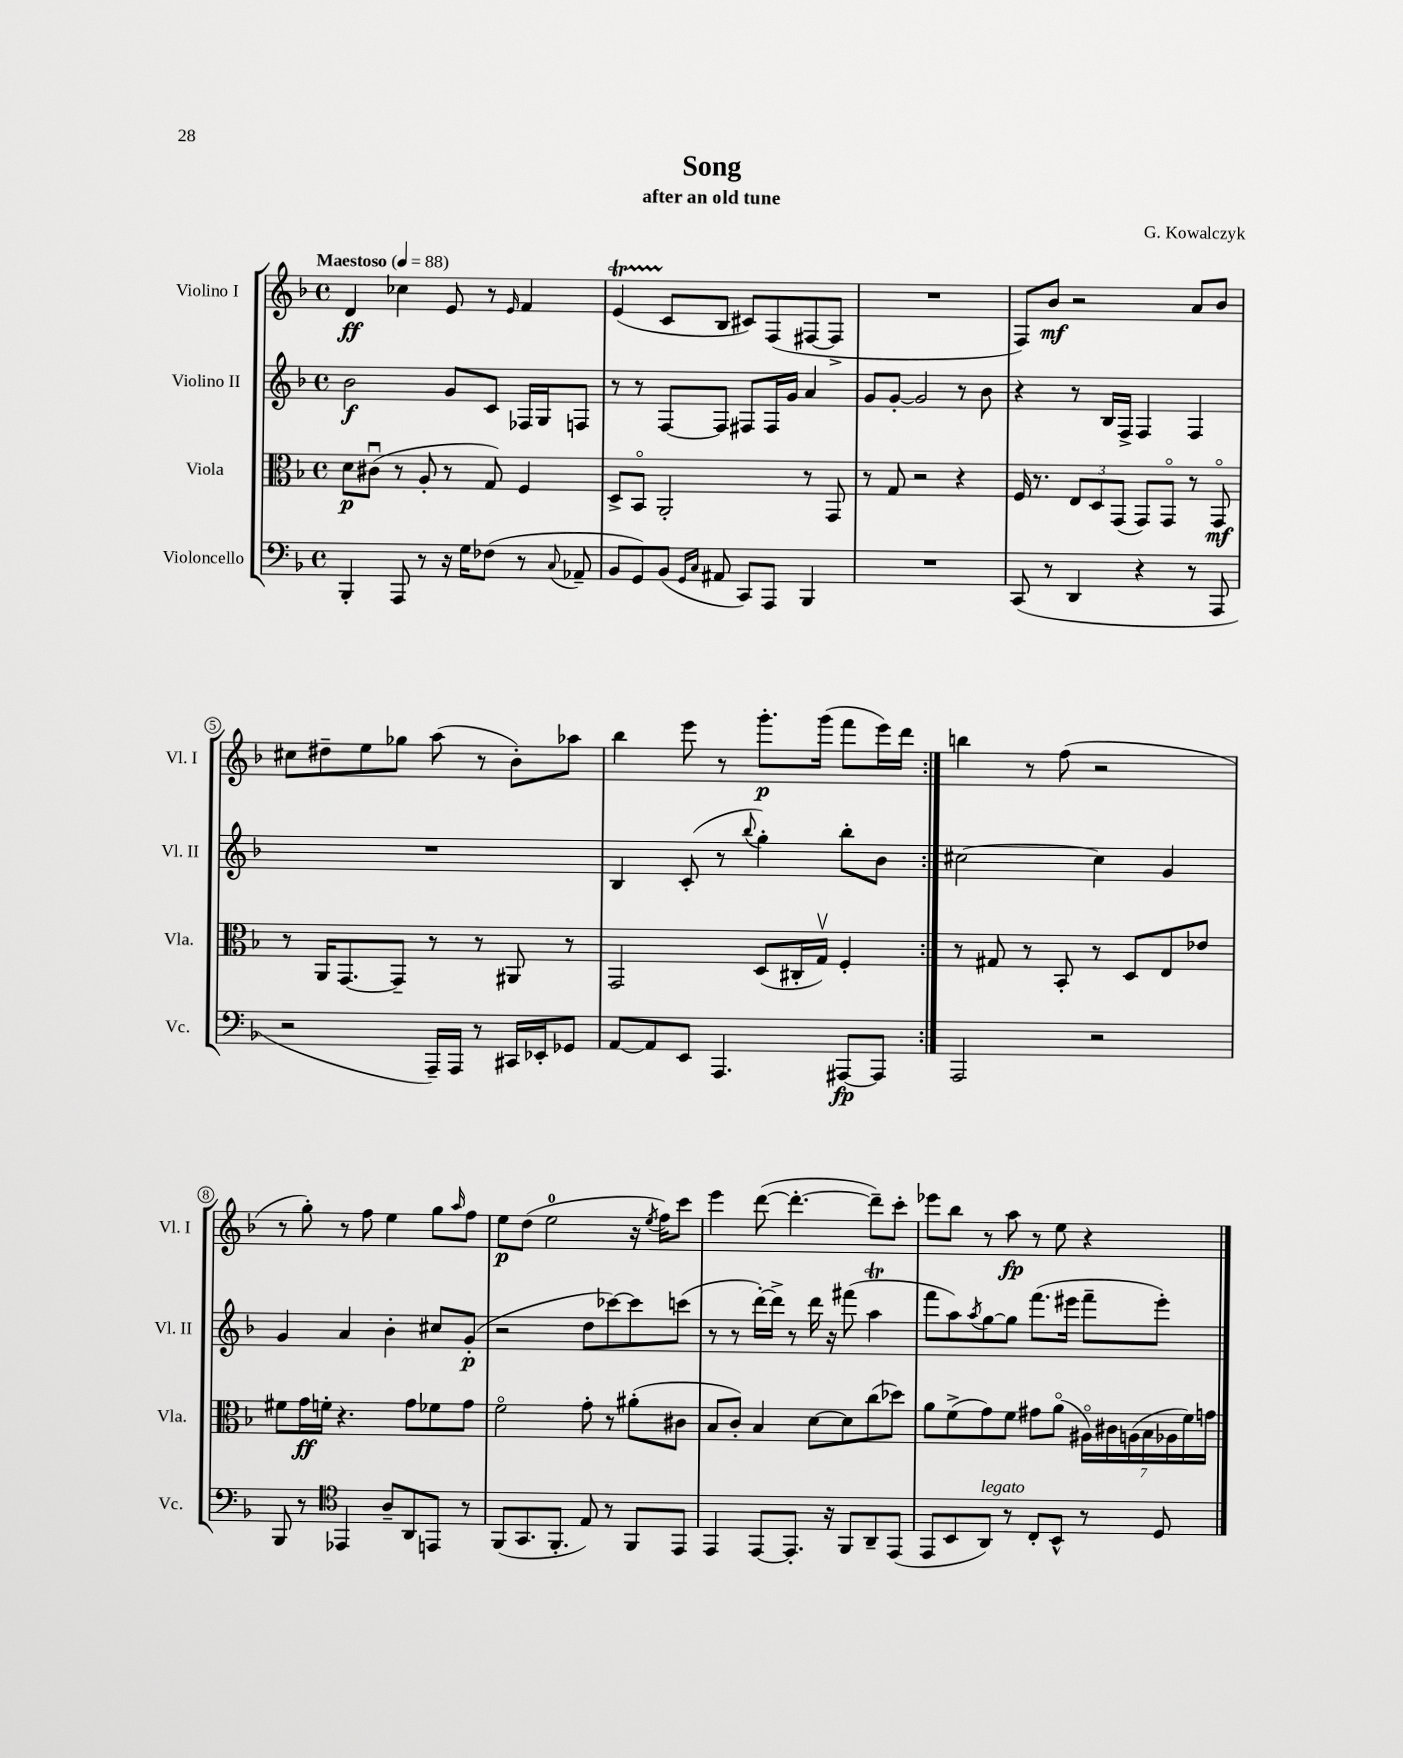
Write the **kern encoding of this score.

**kern	**dynam	**kern	**dynam	**kern	**dynam	**kern	**dynam
*part4	*part4	*part3	*part3	*part2	*part2	*part1	*part1
*staff4	*staff4	*staff3	*staff3	*staff2	*staff2	*staff1	*staff1
*I"Violoncello	*	*I"Viola	*	*I"Violino II	*	*I"Violino I	*
*I'Vc.	*	*I'Vla.	*	*I'Vl. II	*	*I'Vl. I	*
*clefF4	*	*clefC3	*	*clefG2	*	*clefG2	*
*k[b-]	*	*k[b-]	*	*k[b-]	*	*k[b-]	*
*M4/4	*	*M4/4	*	*M4/4	*	*M4/4	*
*met(c)	*	*met(c)	*	*met(c)	*	*met(c)	*
*MM88	*	*MM88	*	*MM88	*	*MM88	*
=1	=1	=1	=1	=1	=1	=1	=1
!	!	!	!	!	!	!LO:TX:a:B:t=Maestoso	!
4BBB-'/	.	8d\L	p	2b-\	f	4d/	ff
.	.	(8c#Xu\J	.	.	.	.	.
8AAA/	.	8r	.	.	.	4cc-X\	.
8r	.	8A'/	.	.	.	.	.
16r	.	8r	.	8g/L	.	8e/	.
16G\KL	.	.	.	.	.	.	.
(8F-X\J	.	8G/)	.	8c/J	.	8r	.
.	.	.	.	.	.	16qqe/	.
8r	.	4F/	.	16F-X/LL	.	4f/	.
.	.	.	.	16G/J	.	.	.
8qqC/	.	.	.	.	.	.	.
8AA-X~/	.	.	.	8Fn/J	.	.	.
=2	=2	=2	=2	=2	=2	=2	=2
8BB-/L	.	8D^/L	.	8r	.	(4et/	.
8GG/)	.	8BB-/J	.	8r	.	.	.
(8BB-/J	.	2AA'/	.	[8F/L	.	8c/L	.
16qqGG/LL	.	.	.	.	.	.	.
16qqC/JJ	.	.	.	.	.	.	.
8AA#X/	.	.	.	8F/J]	.	8B-/J	.
8CC/L)	.	.	.	8F#X/L	.	8c#X/L)	.
8AAA/J	.	.	.	16F#/L	.	(8F/	.
.	.	.	.	16g/JJ	.	.	.
4BBB-/	.	8r	.	4a/	.	[8F#X/	.
.	.	8GG/	.	.	.	8F#^/J]	.
=3	=3	=3	=3	=3	=3	=3	=3
1r	.	8r	.	8g/L	.	1r	.
.	.	8G/	.	[8g'/J	.	.	.
.	.	2r	.	2g/]	.	.	.
.	.	4r	.	8r	.	.	.
.	.	.	.	8b-\	.	.	.
=4	=4	=4	=4	=4	=4	=4	=4
(8CC/	.	16F/	.	4r	.	8F/L)	.
.	.	8.r	.	.	.	.	.
8r	.	.	.	.	.	8b-/J	mf
4DD/	.	12E/L	.	8r	.	2r	.
.	.	12D/	.	.	.	.	.
.	.	.	.	16B-/LL	.	.	.
.	.	(12GG/J	.	.	.	.	.
.	.	.	.	16F^/JJ	.	.	.
4r	.	8GG/L)	.	4F/	.	.	.
.	.	8GG/J	.	.	.	.	.
8r	.	8r	.	4F/	.	8a/L	.
8AAA/	.	8GG/	mf	.	.	8b-/J	.
!!LO:LB:g=z
=5	=5	=5	=5	=5	=5	=5	=5
2r	.	8r	.	1r	.	8cc#X\L	.
.	.	16AA/KL	.	.	.	8dd#X~\	.
.	.	[8.GG/	.	.	.	.	.
.	.	.	.	.	.	8ee\	.
.	.	8GG~/J]	.	.	.	8gg-X\J	.
16AAA~/LL)	.	8r	.	.	.	(8aa\	.
16AAA/JJ	.	.	.	.	.	.	.
8r	.	8r	.	.	.	8r	.
16CC#X/LL	.	8AA#X/	.	.	.	8b-'\L)	.
16EE-X'/J	.	.	.	.	.	.	.
8GG-X/J	.	8r	.	.	.	8aa-X\J	.
=6	=6	=6	=6	=6	=6	=6	=6
[8AA/L	.	2GG/	.	4B-/	.	4bb-\	.
8AA/]	.	.	.	.	.	.	.
8EE/J	.	.	.	(8c'/	.	8eee\	.
4.AAA/	.	.	.	8r	.	8r	.
.	.	.	.	8qqbb-/	.	.	.
.	.	(8D/L	.	4gg'\)	.	8.ggg'\L	p
.	.	16C#X'/L	.	.	.	.	.
.	.	16Gv/JJ)	.	.	.	(16ggg\Jk	.
[8AAA#X/L	fp	4F'/	.	8bb-'\L	.	8fff\L	.
8AAA#/J]	.	.	.	8b-\J	.	16eee\L)	.
.	.	.	.	.	.	16ddd\JJ	.
=7:|!	=7:|!	=7:|!	=7:|!	=7:|!	=7:|!	=7:|!	=7:|!
2AAA/	.	8r	.	[2cc#X\	.	4bbn\	.
.	.	8G#X/	.	.	.	.	.
.	.	8r	.	.	.	8r	.
.	.	8BB-'/	.	.	.	(8ff\	.
2r	.	8r	.	4cc#\]	.	2r	.
.	.	8D/L	.	.	.	.	.
.	.	8E/	.	4g/	.	.	.
.	.	8e-X/J	.	.	.	.	.
!!LO:LB:g=z
=8	=8	=8	=8	=8	=8	=8	=8
8BBB-/	.	8f#X\L	.	4g/	.	8r	.
8r	.	16g\L	ff	.	.	8gg'\)	.
.	.	16fn'\JJ	.	.	.	.	.
*clefC4	*	*	*	*	*	*	*
4EE-X/	.	4.r	.	4a/	.	8r	.
.	.	.	.	.	.	8ff\	.
8A~/L	.	.	.	4b-'\	.	4ee\	.
8AA/	.	8g\L	.	.	.	.	.
8EEn/J	.	8f-X\	.	8cc#X/L	.	8gg\L	.
.	.	.	.	.	.	16qqaa/	.
8r	.	8g\J	.	(8g'/J	p	8ff\J	.
=9	=9	=9	=9	=9	=9	=9	=9
(8FF/L	.	2f\	.	2r	.	8ee\L	p
8.GG/	.	.	.	.	.	(8dd\J	.
.	.	.	.	.	.	2ee\	.
8.FF'/J	.	.	.	.	.	.	.
8E/)	.	8g'\	.	8dd\L	.	.	.
8r	.	8r	.	[8ccc-X\)	.	.	.
8FF/L	.	(8a#X'\L	.	8ccc-\]	.	16r	.
.	.	.	.	.	.	8qee/	.
.	.	.	.	.	.	16ff\KL)	.
8EE/J	.	8c#X\J	.	(8cccn\J	.	8ccc\J	.
=10	=10	=10	=10	=10	=10	=10	=10
4EE/	.	8B-/L	.	8r	.	4eee\	.
.	.	8c'/J)	.	8r	.	.	.
[8EE/L	.	4B-/	.	[16ddd'\LL)	.	([8ddd\	.
.	.	.	.	16ddd^\JJ]	.	.	.
8.EE'/J]	.	.	.	8r	.	4.ddd'\_	.
.	.	[8d\L	.	16ddd\	.	.	.
16r	.	.	.	16r	.	.	.
8FF/L	.	8d\]	.	(8fff#X\	.	.	.
8AA~/	.	(8cc\	.	4aat\	.	8ddd~\L])	.
(8EE/J	.	8dd-X\J)	.	.	.	8ccc'\J	.
=11	=11	=11	=11	=11	=11	=11	=11
8EE/L	.	8a\L	.	8fff\L	.	8eee-X\L	.
8BB-/	.	(8f^\	.	8aa\)	.	8bb-\J	.
.	.	.	.	8qaa/	.	.	.
!LO:TX:a:i:t=legato	!	!	!	!	!	!	!
8AA/J)	.	8g\)	.	[8gg\	.	8r	.
8r	.	8f\J	.	8gg\J]	.	8aa\	fp
8C'/L	.	8g#X\L	.	(8.fff\L	.	8r	.
8BB-^^/J	.	(8a\J	.	.	.	8ee\	.
.	.	.	.	16eee#X\Jk	.	.	.
8r	.	28A#X\LL)	.	8fff~\L	.	4r	.
.	.	28c#X\	.	.	.	.	.
.	.	(28An\	.	.	.	.	.
.	.	28B-\	.	.	.	.	.
8D/	.	.	.	8eee#'\J)	.	.	.
.	.	28A-X\	.	.	.	.	.
.	.	28f\)	.	.	.	.	.
.	.	28gn\JJ	.	.	.	.	.
==	==	==	==	==	==	==	==
*-	*-	*-	*-	*-	*-	*-	*-
